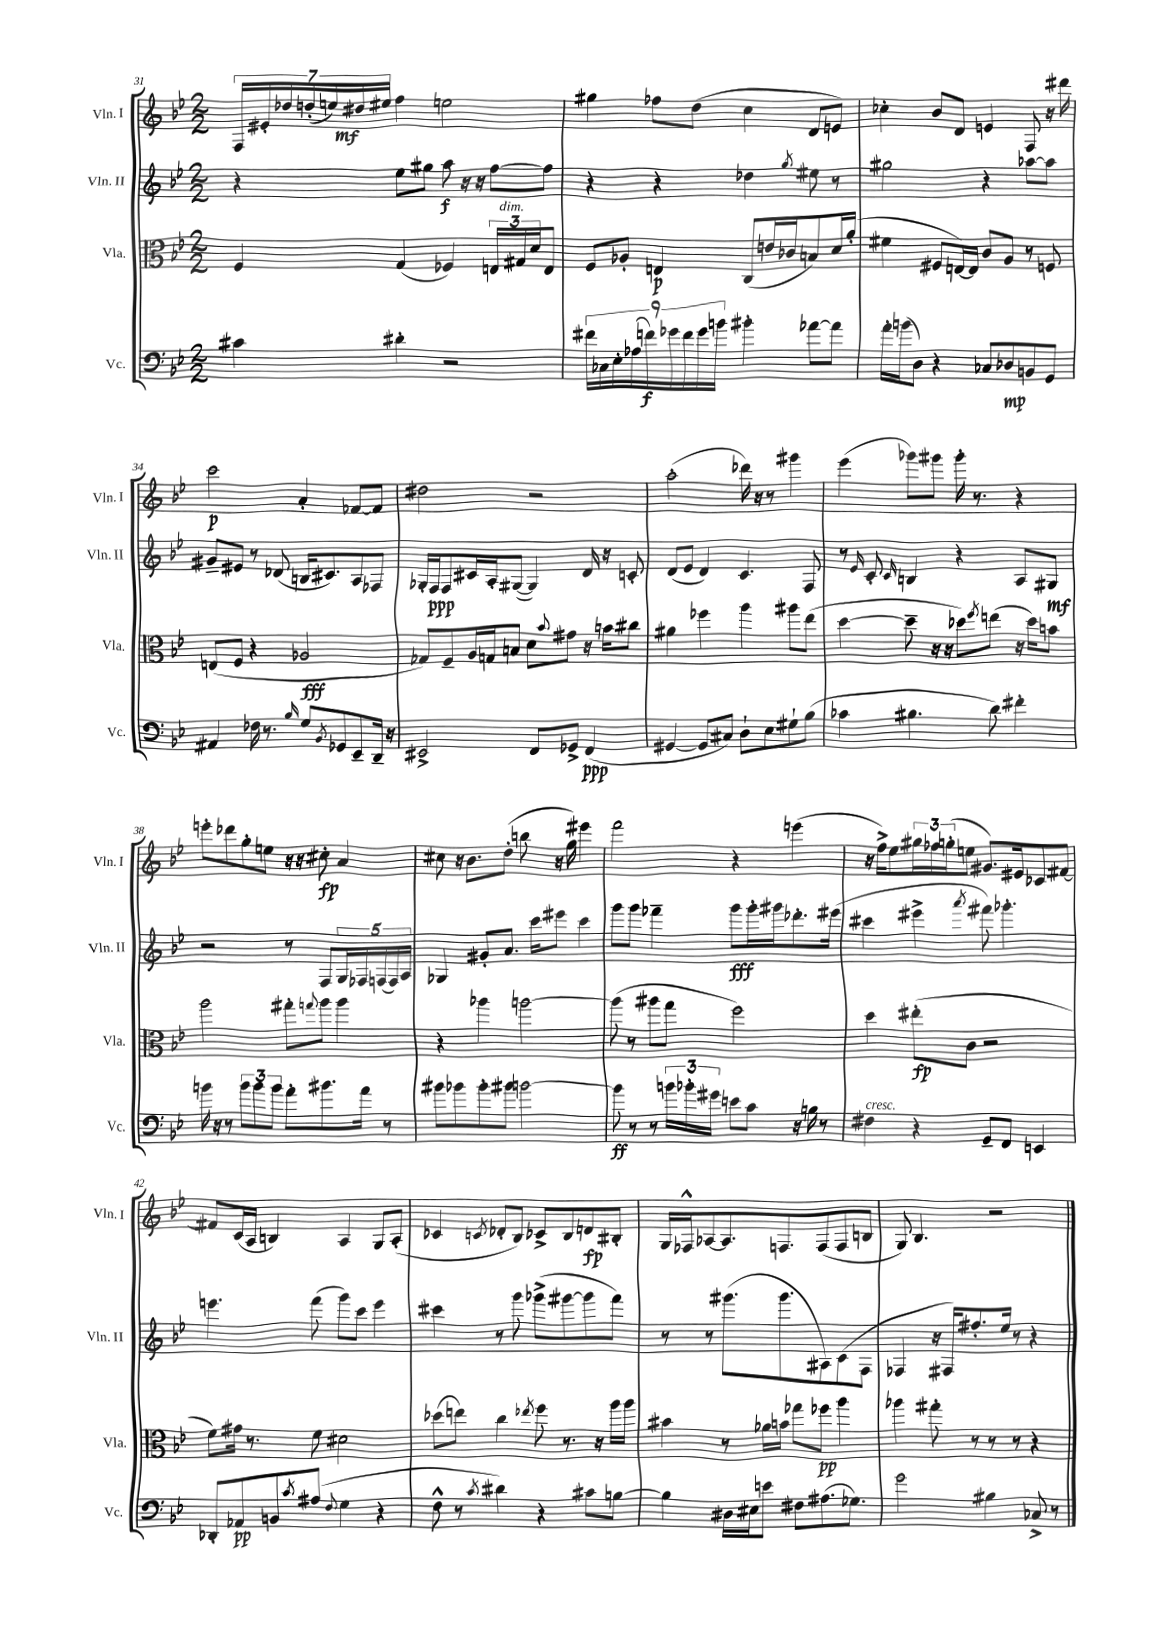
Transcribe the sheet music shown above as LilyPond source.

<<
\new StaffGroup <<
\new Staff = "s0" \with { instrumentName = "Vln. I" shortInstrumentName = "Vln. I" } {
    \clef treble \key bes \major \numericTimeSignature \time 2/2
    \tuplet 7/4 { f16 eis'16-. des''16 d''16-.( e''16) dis''16\mf eis''16 } f''4 e''2 |
    gis''4 fes''8 d''8( c''4 d'8 e'8) |
    ces''4-. bes'8 d'8 e'4 f8 r16 dis'''16 |
    c'''2\p a'4-. fes'8~ fes'8 |
    dis''2 r2 |
    a''2-.( des'''16) r16 r8 gis'''4 |
    ees'''4( ges'''8) gis'''8 gis'''16-. r8. r4 |
    e'''8-. des'''8 g''8-. e''8 r16 r16 cis''8-.\fp a'4 |
    cis''8 r16 bes'8. d''8-.( b''8 r16 g''16) eis'''4 |
    f'''2 r4 e'''4( |
    r16 f''16->) ees''8 \tuplet 3/2 { gis''16 fes''16 g''16-.( } e''8 gis'8.) eis'16 ces'8 fis'8~ |
    fis'8 c'16( a16 b4) a4 g8 a8-.( |
    ces'4 \acciaccatura { c'8 } des'8-. bes8) ces'8-> bes8 d'8\fp bis8-. |
    g16 fes16-^ aes8~ aes8. f8. f8( f8 b8 |
    g8) bes4. r2 \bar "|." |
}
\new Staff = "s1" \with { instrumentName = "Vln. II" shortInstrumentName = "Vln. II" } {
    \clef treble \key bes \major \numericTimeSignature \time 2/2
    r4 ees''8 gis''8 a''8\f r16 r16 f''8~ f''8 |
    r4 r4 des''4 \acciaccatura { g''8 } eis''8 r8 |
    gis''2 r4 aes''8~ aes''8 |
    gis'8-- eis'8 r8 des'8( b16 cis'8.) a8 fes8 |
    ges16-. f16\ppp f8 cis'16 a16-. gis8~( gis4) d'16 r16 c'8-. |
    d'8( ees'8 d'4) c'4. f8 |
    r8 \grace { ees'16 } c'8-. \grace { c'16 } b4 r4 a8 gis8\mf |
    r2 r8 f8 \tuplet 5/4 { g16 fes16 f16( f16) a16 } |
    ges4 gis'8-. a'8. c'''16 eis'''8 c'''4 |
    g'''8 g'''8 fes'''4-- g'''8\fff g'''16-. gis'''16 des'''8.-. eis'''16( |
    cis'''4 eis'''4-> \acciaccatura { a'''8 } fis'''8) ges'''4.-. |
    e'''4. f'''8( g'''8) c'''8 e'''4 |
    cis'''4 r8 g'''8 ges'''8->( gis'''8~ gis'''8 f'''8) |
    r8 r8 gis'''8.( gis'''8. ais8) c'8( f8 |
    fes4 r16 fis16) fis''8.-. ees''16 r8 r4 \bar "|." |
}
\new Staff = "s2" \with { instrumentName = "Vla." shortInstrumentName = "Vla." } {
    \clef alto \key bes \major \numericTimeSignature \time 2/2
    f4 g4( fes4) \tuplet 3/2 { e16 gis16^\markup { \italic "dim." } d'16 } e8 |
    f8 aes8-. e4\p c8( e'16 ces'16 b8) d'16 a'16-.( |
    fis'4 fis8 e16~) e16 c'8 a8 r8 f8 |
    e8( f8 r4 aes2\fff |
    ges8) f8-- a16 g16 b8 d'8 \appoggiatura { bes'8 } gis'8 r16 b'16 cis''8 |
    ais'4 fes''4 a''4 ais''8 ees''8( |
    d''4~ d''8-- r16 r16 des''8) \acciaccatura { f''8 } e''8( r16 des''16) b'8 |
    a''2 gis''8-. \appoggiatura { g''8 } a''8 a''4 |
    r4 aes''4 a''2~ |
    a''8( r8 ais''8 g''8 f''2) |
    d''4 eis''8-.\fp( c'8 r2 |
    f'8) gis'16 r8. f'8 dis'2 |
    des''8( e''8) c''4 \acciaccatura { ees''8 } f''8 r8. r16 a''16 a''16 |
    bis'4 r8 aes'16 b'16 ges''8 fes''8\pp a''4 |
    aes''4 gis''8-. r8 r8 r8 r4 \bar "|." |
}
\new Staff = "s3" \with { instrumentName = "Vc." shortInstrumentName = "Vc." } {
    \clef bass \key bes \major \numericTimeSignature \time 2/2
    cis'4 dis'4-. r2 |
    \tuplet 9/8 { fis'16 ces16 ees16-. aes16( f'16\f) ges'16 f'16 ges'16 b'16 } bis'4-. aes'8~ aes'8 |
    a'16-. b'16( d8) r4 ces8 des8\mp b,8 g,8 |
    ais,4 fes16 r8. \grace { bes16 } g8 \acciaccatura { bes,8 } ges,8 ees,8-- d,16-- r16 |
    eis,2-> f,8 ges,8-> f,4\ppp( |
    gis,4~ gis,8 cis8) d8-! ees8 gis8-! bes8( |
    ces'4 bis4. d'8) fis'4-. |
    b'16 r16 r8 \tuplet 3/2 { b'8 b'8 b'8 } a'8-. bis'8. a'16 r8 |
    bis'8 bes'8 bes'8-. bis'8 b'2~ |
    b'8\ff r8 r8 \tuplet 3/2 { b'16 bes'16-. gis'16 } e'8 c'8 r16 b16 r8 |
    fis4^\markup { \italic "cresc." } r4 g,8-- f,8 e,4 |
    des,8-. aes,8\pp b,8 \acciaccatura { c'8 } ais8( \appoggiatura { f8 } g4 r4 |
    f8-^ r8 \acciaccatura { c'8 } dis'4) r4 cis'8 b8~ |
    b4 dis16 eis16 e'8 fis8 ais8.( ges8.) |
    g'2 bis4 ces8-> r8 \bar "|." |
}
>>
>>
\layout { \context { \Score currentBarNumber = #31 } }
